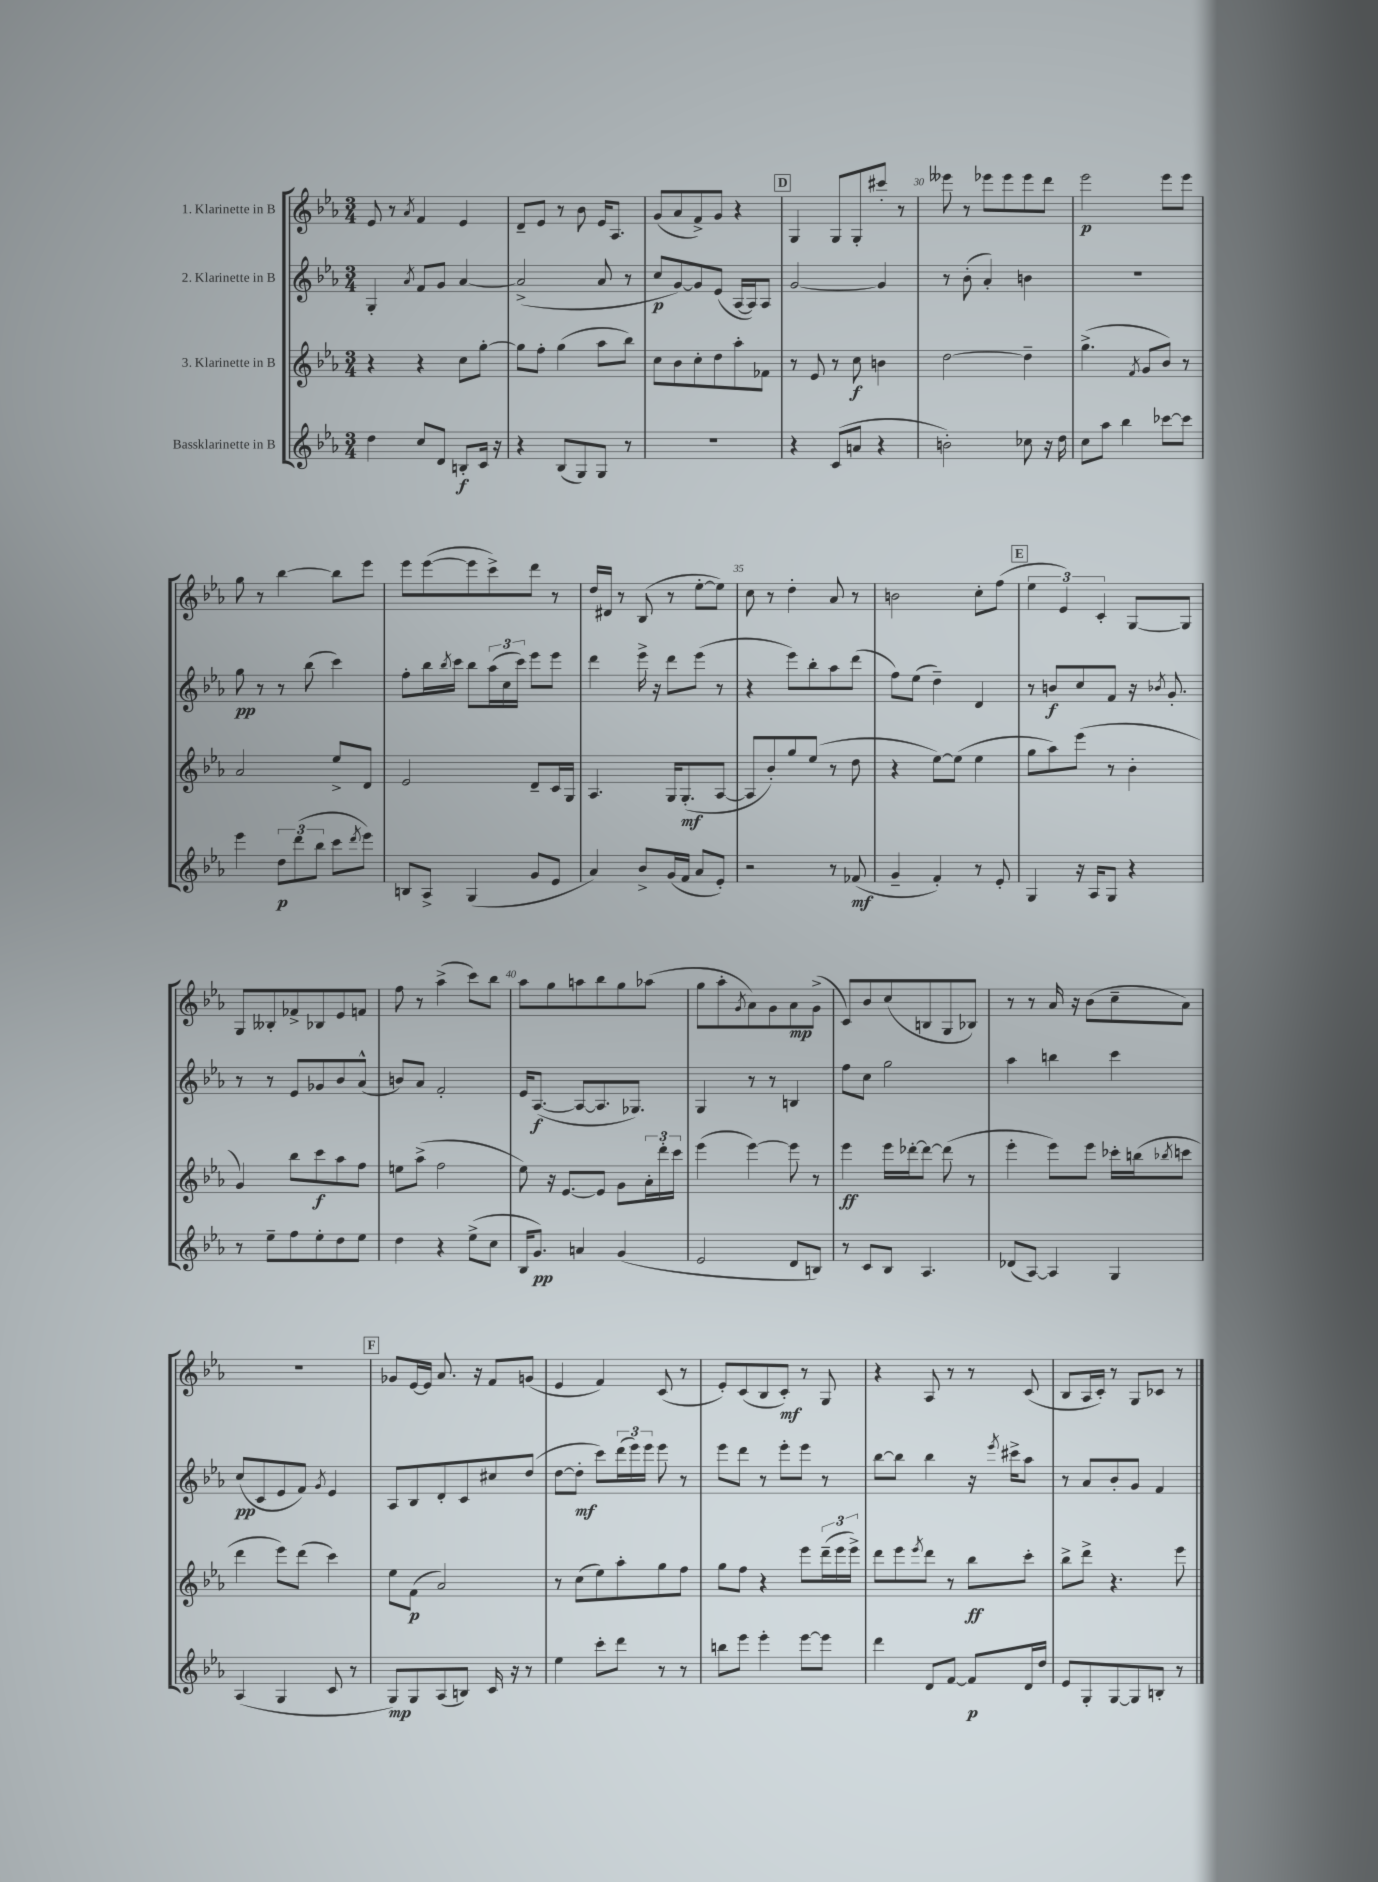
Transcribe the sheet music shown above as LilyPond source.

<<
\new StaffGroup <<
\new Staff = "s0" \with { instrumentName = "1. Klarinette in B" } {
    \clef treble \key ees \major \numericTimeSignature \time 3/4
    ees'8 r8 \acciaccatura { aes'8 } f'4 ees'4 |
    d'8-- ees'8 r8 bes'8 ees'16 aes8. |
    g'8( aes'8 f'8->) g'8 r4 |
    \mark \markup { \box "D" } g4 g8 g8-. cis'''8-. r8 |
    eeses'''8 r8 ees'''8 ees'''8 ees'''8 d'''8 |
    ees'''2\p ees'''8 ees'''8 |
    g''8 r8 bes''4~ bes''8 ees'''8 |
    ees'''8 ees'''8~( ees'''8 c'''8->) d'''8 r8 |
    d''16 dis'16 r8 bes8( r8 ees''8~-. ees''8) |
    c''8 r8 d''4-. aes'8 r8 |
    b'2 c''8-. f''8( |
    \mark \markup { \box "E" } \tuplet 3/2 { ees''4 ees'4) c'4-. } g8~ g8 |
    g8 beses8-. fes'8-> bes8 ees'8 f'8 |
    f''8 r8 aes''4->( c'''8) bes''8 |
    aes''8 g''8 a''8 bes''8 g''8 aes''8( |
    g''8 aes''8-. \acciaccatura { g'8 } aes'8) g'8 aes'8\mp g'8->( |
    c'8) bes'8 c''8( b8 g8 bes8) |
    r8 r8 aes'16 r16 bes'8( c''8-- aes'8) |
    R2. |
    \mark \markup { \box "F" } ges'8 ees'16~ ees'16 aes'8. r16 f'8 g'8( |
    ees'4 f'4) c'8( r8 |
    ees'8-.) c'8( bes8 c'8-.\mf) r8 g8 |
    r4 aes8 r8 r8 c'8( |
    bes8 aes16 c'16-.) r8 g8 ces'8 r8 \bar "|." |
}
\new Staff = "s1" \with { instrumentName = "2. Klarinette in B" } {
    \clef treble \key ees \major \numericTimeSignature \time 3/4
    g4-. \acciaccatura { aes'8 } f'8 g'8 aes'4~ |
    aes'2->( aes'8 r8 |
    c''8\p g'8~) g'8 ees'8( aes16~ aes16) aes8 |
    \mark \markup { \box "D" } g'2~ g'4 |
    r8 bes'8-.( aes'4-.) b'4 |
    R2. |
    g''8\pp r8 r8 bes''8( c'''4) |
    f''8-. bes''16 \acciaccatura { bes''8 } c'''16 bes''8 \tuplet 3/2 { aes''16( c''16 c'''16) } ees'''8 ees'''8 |
    d'''4 ees'''16-> r16 d'''8 ees'''8( r8 |
    r4 ees'''8) bes''8-. aes''8 d'''8( |
    f''8) ees''8( d''4--) d'4 |
    \mark \markup { \box "E" } r8 b'8\f c''8 f'8 r16 \acciaccatura { bes'8 } g'8.-. |
    r8 r8 ees'8 ges'8 bes'8 aes'8-^( |
    b'8) aes'8 f'2-. |
    ees'16 aes8.~\f( aes8~ aes8. ges8.) |
    g4 r8 r8 b4 |
    f''8 c''8 g''2 |
    aes''4 b''4 c'''4 |
    c''8\pp( c'8 ees'8 f'8) \acciaccatura { g'8 } ees'4 |
    \mark \markup { \box "F" } aes8 bes8 d'8-. c'8 cis''8 d''8( |
    d''8~ d''8-.\mf c'''8) \tuplet 3/2 { d'''16( ees'''16) ees'''16 } ees'''8 r8 |
    ees'''8 d'''8 r8 ees'''8-. ees'''8 r8 |
    bes''8~ bes''8 bes''4 r16 \acciaccatura { ees'''8 } cis'''16-> aes''8 |
    r8 aes'8 bes'8-. g'8 f'4 \bar "|." |
}
\new Staff = "s2" \with { instrumentName = "3. Klarinette in B" } {
    \clef treble \key ees \major \numericTimeSignature \time 3/4
    r4 r4 c''8 g''8~-. |
    g''8 f''8-. g''4( aes''8 bes''8) |
    c''8 bes'8 c''8-. d''8 aes''8-. fes'8 |
    \mark \markup { \box "D" } r8 ees'8 r8 c''8\f b'4 |
    d''2~ d''4-- |
    g''4.->( \acciaccatura { f'8 } g'8 bes'8) r8 |
    aes'2 ees''8-> d'8 |
    ees'2 d'8-- c'16 g16 |
    aes4. g16 g8.-.\mf( aes8~ |
    aes8 bes'8-.) g''8 ees''8( r8 d''8 |
    r4 ees''8~) ees''8( ees''4 |
    \mark \markup { \box "E" } g''8 aes''8) ees'''8( r8 bes'4-. |
    g'4) bes''8 c'''8\f aes''8 f''8 |
    e''8 aes''8->( f''2 |
    ees''8) r16 ees'8.~ ees'8 g'8 \tuplet 3/2 { aes'16-. d'''16-. c'''16 } |
    ees'''4( ees'''4~) ees'''8 r8 |
    ees'''4\ff ees'''16 des'''16~-. des'''8~ des'''8( r8 |
    ees'''4-. ees'''8) ees'''8 ces'''16-. b''16( \acciaccatura { bes''8 } c'''8 |
    d'''4 ees'''8) d'''8( c'''4) |
    \mark \markup { \box "F" } ees''8 f'8\p( aes'2) |
    r8 c''8( ees''8) aes''8-. g''8 f''8 |
    g''8 f''8 r4 ees'''8 \tuplet 3/2 { d'''16--( ees'''16 ees'''16->) } |
    d'''8 ees'''8 \acciaccatura { ees'''8 } d'''8 r8 bes''8\ff c'''8-. |
    bes''8-> d'''8-> r4. ees'''8 \bar "|." |
}
\new Staff = "s3" \with { instrumentName = "Bassklarinette in B" } {
    \clef treble \key ees \major \numericTimeSignature \time 3/4
    d''4 c''8 d'8 b8-.\f c'16 r16 |
    r4 bes8( g8) g8 r8 |
    R2. |
    \mark \markup { \box "D" } r4 c'8( a'8 r4 |
    b'2-.) ces''8 r16 d''16 |
    c''8 aes''8 bes''4 ces'''8~ ces'''8 |
    ees'''4 \tuplet 3/2 { d''8\p d'''8( bes''8 } c'''8 \acciaccatura { d'''8 } ees'''8) |
    b8 aes8-> g4( g'8 ees'8 |
    aes'4) bes'8-> g'16( f'16 aes'8 ees'8-.) |
    r2 r8 fes'8\mf( |
    g'4-- f'4-.) r8 ees'8-. |
    \mark \markup { \box "E" } g4 r16 aes16 g8 r4 |
    r8 ees''8-- f''8 ees''8-. d''8 ees''8 |
    d''4 r4 ees''8->( c''8 |
    bes16 g'8.\pp) a'4 g'4( |
    ees'2 d'8 b8) |
    r8 c'8 bes8 aes4. |
    des'8( aes8~) aes4 g4 |
    aes4( g4 c'8 r8 |
    \mark \markup { \box "F" } g8\mp) g8 aes8( b8) c'16 r16 r8 |
    ees''4 c'''8-. d'''8 r8 r8 |
    b''8 ees'''8 ees'''4-. ees'''8~ ees'''8 |
    d'''4 d'8 f'8~ f'8\p d'16 d''16 |
    ees'8 g8-. g8~ g8 b8-. r8 \bar "|." |
}
>>
>>
\layout { \context { \Score currentBarNumber = #26 \override BarNumber.break-visibility = ##(#f #t #t) barNumberVisibility = #(every-nth-bar-number-visible 5) } }
